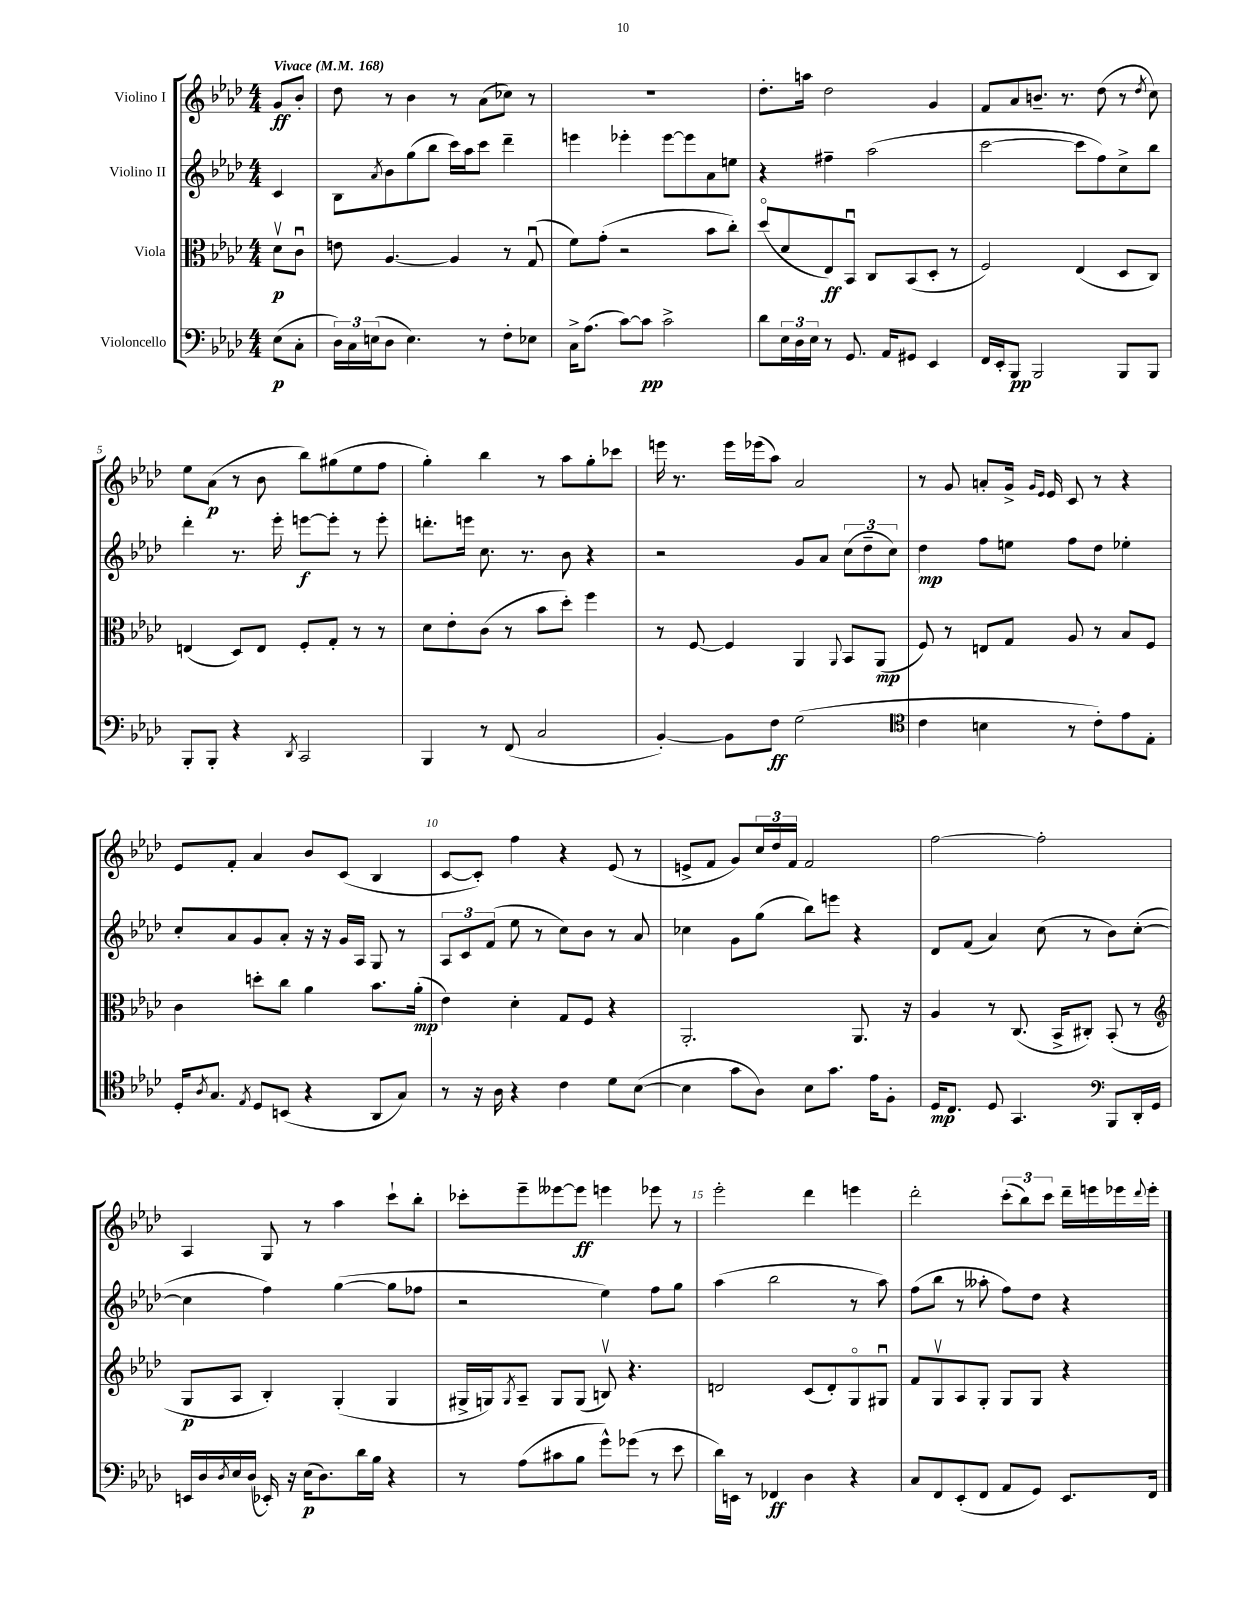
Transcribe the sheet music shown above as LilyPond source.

<<
\new StaffGroup <<
\new Staff = "s0" \with { instrumentName = "Violino I" } {
    \clef treble \key aes \major \numericTimeSignature \time 4/4 \partial 4 \tempo "Vivace" 4 = 168
    g'8\ff bes'8-. |
    des''8 r8 bes'4 r8 aes'8( ces''8) r8 |
    R1 |
    des''8.-. a''16 des''2 g'4 |
    f'8 aes'8 b'8.-- r8. des''8( r8 \acciaccatura { des''8 } c''8) |
    ees''8 aes'8\p( r8 bes'8 bes''8) gis''8( ees''8 f''8 |
    g''4-.) bes''4 r8 aes''8 g''8-. ces'''8 |
    e'''16 r8. e'''16 ees'''16( aes''8) aes'2 |
    r8 g'8 a'8-. g'16-> \grace { g'16 ees'16 } ees'16 c'8 r8 r4 |
    ees'8 f'8-. aes'4 bes'8 c'8( bes4 |
    c'8~ c'8-.) f''4 r4 ees'8( r8 |
    e'8-> f'8 g'8) \tuplet 3/2 { c''16 des''16 f'16 } f'2 |
    f''2~ f''2-. |
    aes4 g8 r8 aes''4 c'''8-! bes''8-. |
    ces'''8-. ees'''8-- eeses'''8~ eeses'''8\ff e'''4 ees'''8 r8 |
    ees'''2-. des'''4 e'''4 |
    des'''2-. \tuplet 3/2 { c'''8-.( bes''8) c'''8 } des'''16-- e'''16 ees'''16 \appoggiatura { des'''8 } ees'''16-. \bar "|." |
}
\new Staff = "s1" \with { instrumentName = "Violino II" } {
    \clef treble \key aes \major \numericTimeSignature \time 4/4 \partial 4
    c'4 |
    bes8 \acciaccatura { aes'8 } bes'8 g''8( bes''8 c'''16) aes''16 c'''8 des'''4-- |
    e'''4 ees'''4-. ees'''8~ ees'''8 aes'8 e''8 |
    r4 fis''4-- aes''2( |
    c'''2~ c'''8 f''8) c''8-> bes''8 |
    des'''4-. r8. ees'''16-. e'''8~\f e'''8-. r8 e'''8-. |
    d'''8.-. e'''16 c''8. r8. bes'8 r4 |
    r2 g'8 aes'8 \tuplet 3/2 { c''8( des''8-- c''8) } |
    des''4\mp f''8 e''8 f''8 des''8 ees''4-. |
    c''8-. aes'8 g'8 aes'8-. r16 r16 g'16 aes16 g8 r8 |
    \tuplet 3/2 { aes8 c'8 f'8( } ees''8 r8 c''8) bes'8 r8 aes'8 |
    ces''4 g'8 g''8( bes''8) e'''8 r4 |
    des'8 f'8( aes'4) c''8( r8 bes'8) c''8~-.( |
    c''4 f''4) g''4~( g''8 fes''8 |
    r2 ees''4) f''8 g''8 |
    aes''4( bes''2 r8 aes''8) |
    f''8( bes''8 r8 aeses''8-. f''8) des''8 r4 \bar "|." |
}
\new Staff = "s2" \with { instrumentName = "Viola" } {
    \clef alto \key aes \major \numericTimeSignature \time 4/4 \partial 4
    des'8\upbow\p c'8\downbow |
    e'8 aes4.~ aes4 r8 g8\downbow( |
    f'8) g'8-.( r2 bes'8 c''8-.) |
    des''8\flageolet( des'8 ees8\ff) bes,8\downbow c8 bes,8( des8-. r8 |
    f2) ees4( des8 c8) |
    e4( des8) e8 f8-. g8-. r8 r8 |
    des'8 ees'8-. c'8( r8 bes'8 des''8-.) f''4 |
    r8 f8~ f4 aes,4 \appoggiatura { aes,8 } bes,8 aes,8\mp( |
    f8) r8 e8 g8 aes8 r8 bes8 f8 |
    c'4 d''8-. c''8 aes'4 bes'8. aes'16-.\mp( |
    ees'4) des'4-. g8 f8 r4 |
    aes,2.-. aes,8. r16 |
    aes4 r8 c8.( bes,16-> cis8-.) bes,8-.( r8 |
    \clef treble g8\p aes8 bes4-.) g4-.( g4 |
    gis16-> g16) \acciaccatura { g8 } aes8-- g8 g8( b8\upbow) r4. |
    d'2 c'8( d'8-.) g8\flageolet gis8\downbow |
    f'8 g8\upbow aes8 g8-. g8 g8 r4 \bar "|." |
}
\new Staff = "s3" \with { instrumentName = "Violoncello" } {
    \clef bass \key aes \major \numericTimeSignature \time 4/4 \partial 4
    ees8\p( c8-. |
    \tuplet 3/2 { des16) c16 e16( } des8 e4.) r8 f8-. ees8 |
    c16-> aes8.( c'8~) c'8\pp c'2-> |
    des'8 \tuplet 3/2 { ees16 des16 ees16 } r8 g,8. aes,16 gis,8 ees,4 |
    f,16 ees,16-. bes,,8\pp bes,,2 bes,,8 bes,,8 |
    bes,,8-. bes,,8-. r4 \acciaccatura { des,8 } c,2 |
    bes,,4 r8 f,8( c2 |
    bes,4~-.) bes,8 f8\ff g2( |
    \clef tenor c'4 b4 r8 c'8-.) ees'8 ees8-. |
    des16-. \acciaccatura { aes8 } g8. \acciaccatura { ees8 } des8 b,8( r4 aes,8 g8) |
    r8 r16 aes16 r4 c'4 des'8 bes8~( |
    bes4 g'8 aes8) bes8 g'8. ees'16 f8-. |
    des16\mp c8. des8 g,4. \clef bass bes,,8 des,16-. g,16 |
    e,16 des16 \acciaccatura { des8 } ees16 des16( ees,16-.) r16 ees16\p( des8.) des'16 bes16 r4 |
    r8 aes8( cis'8 bes8 g'8-^) ges'8( r8 ees'8 |
    des'16) e,16 r8 fes,4\ff des4 r4 |
    c8 f,8 ees,8-.( f,8 aes,8 g,8) ees,8. f,16 \bar "|." |
}
>>
>>
\layout { \context { \Score \override BarNumber.break-visibility = ##(#f #t #t) barNumberVisibility = #(every-nth-bar-number-visible 5) } }
